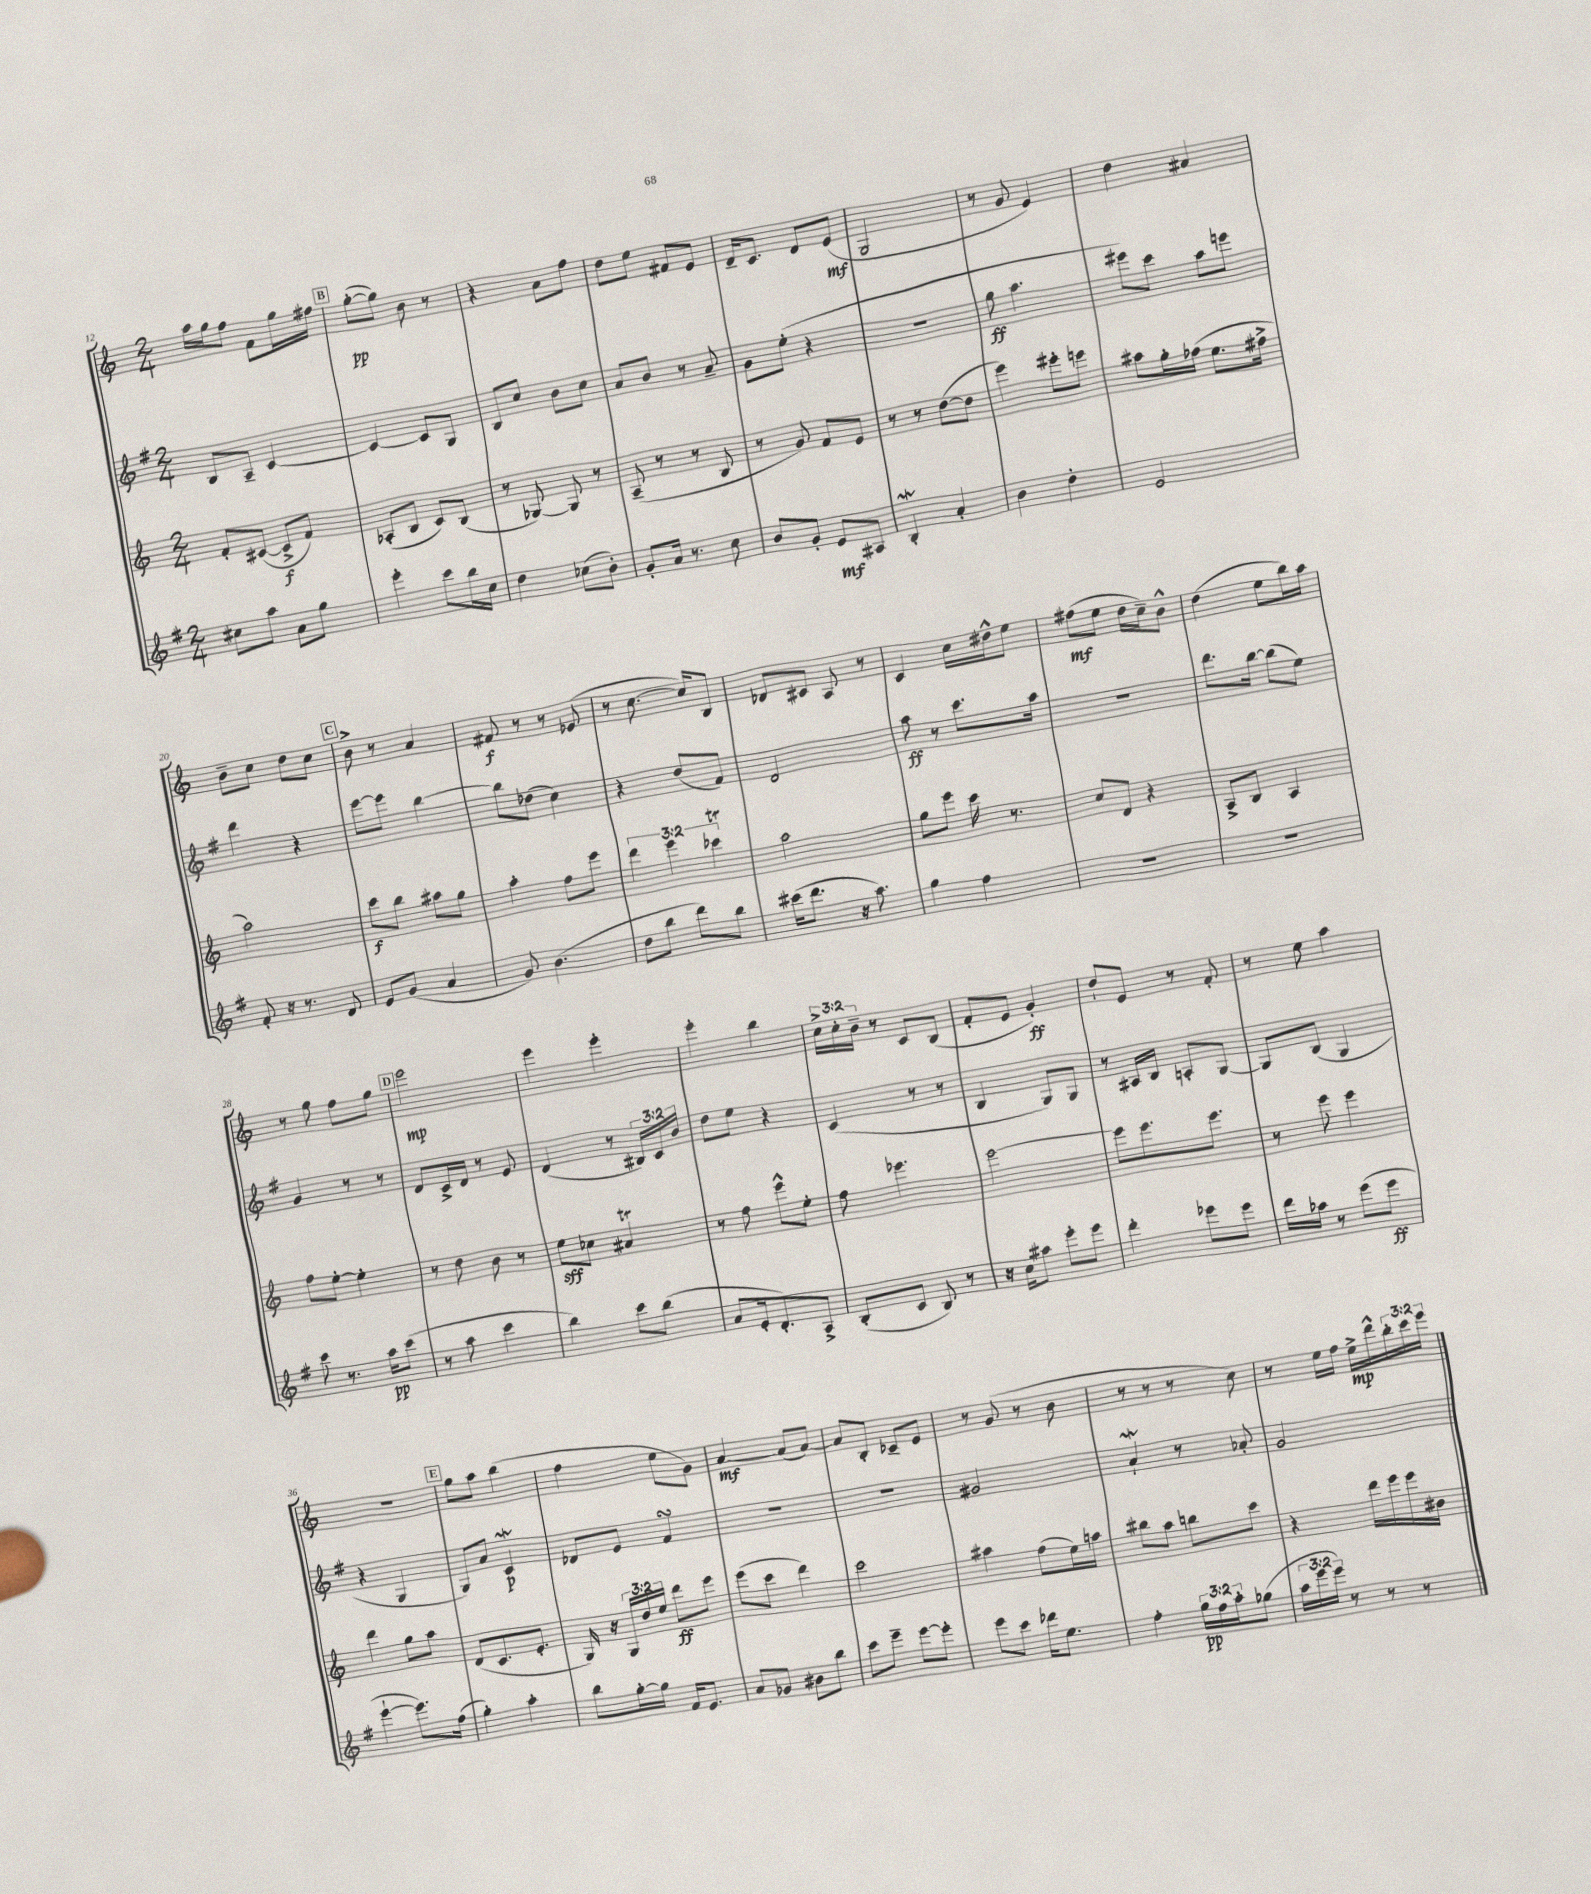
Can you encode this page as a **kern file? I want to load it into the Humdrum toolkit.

**kern	**kern	**kern	**kern
*staff4	*staff3	*staff2	*staff1
*clefG2	*clefG2	*clefG2	*clefG2
*k[f#]	*k[]	*k[f#]	*k[]
*M2/4	*M2/4	*M2/4	*M2/4
8cc#\L	8f'/L	8B/L	16aa\LL
.	.	.	16gg\J
8aa\J	([8c#/J	8A~/J	8ff\J
8a\L	8c#^/]L	[4c/	8f\L
8gg\J	8f/J)	.	16gg\L
.	.	.	16ff#\JJ
=	=	=	=
4eee'\	(8A-'/L	4c/_	([8gg'\L
.	8B/J	.	8gg\]J)
8ccc\L	8c/L)	8c/]L	8b\
16bb\L	(8B/J	8G/J	8r
16cc\JJ	.	.	.
=	=	=	=
4dd\	8r	8B/L	4r
.	[8G-/)	8cc/J	.
(8cc-\L	8G-/]	8b\L	8a\L
8b'\J)	8r	8cc\J	8ff\J
=	=	=	=
8g'/L	(8A~/	8a/L	8dd\L
16a/Jk	8r	8b/J	8ee\J
8.r	.	.	.
.	8r	8r	8f#/L
8cc\	8B/	8a~/	8e/J
=	=	=	=
8b/L	8r	8g\L	16d~/LK
.	.	.	8.c/J
8g'/J	8g/)	(8ee'\J	.
8e/L	8f/L	4r	8d/L
8A#/J	8e/J	.	(8e/J
=	=	=	=
4B'/	8r	2r	2G/
.	8r	.	.
4a'/	([8dd\L	.	.
.	8dd\]J	.	.
=	=	=	=
4b\	4eee\)	8gg\	8r
.	.	4.aa\	8g/
4dd'\	8eee#'\L	.	4e/)
.	8eee\J	.	.
=	=	=	=
2e/	8aa#\L	8eee#\L)	4dd\
.	16gg'\L	8ccc\J	.
.	(16ff-\JJ	.	.
.	8.ee\L	8aa\L	4a#/
.	.	8eee\J	.
.	16ff#^\Jk	.	.
=	=	=	=
8f#'/	2aa\)	4ddd\	8b~\L
16r	.	.	8cc\J
8.r	.	.	.
.	.	4r	8dd\L
8d/	.	.	8cc\J
=	=	=	=
8e/L	8ccc\L	[8eee\L	8b^\
(8g/J	8bb\J	8eee\]J	8r
4a/	8aa#\L	[4bb\	4a/
.	8gg\J	.	.
=	=	=	=
8g/)	4aa'\	8bb\]L	8f#/
(4.b\	.	(8dd-\J	8r
.	8ff\L	4cc\)	8r
.	8eee\J	.	(8e-/
=	=	=	=
8dd\L	6ddd\	4r	8r
8bb\J	.	.	[8.cc\
.	6eee\	.	.
8ddd\L)	.	(8dd/L	.
.	.	.	16cc/]LK)
.	6ccc-\	.	.
8bb\J	.	8f#/J)	8B/J
=	=	=	=
(16ccc#\LK	2aa\	2d/	8d-/L
8.ddd\J	.	.	.
.	.	.	8c#/J
16r	.	.	8A/
8.aa\)	.	.	.
.	.	.	8r
=	=	=	=
4gg\	8gg\L	8aa\	4c/
.	8eee\J	8r	.
4ff#\	16ccc\	8.ccc\L	16cc\LL
.	8.r	.	16dd#^^\J
.	.	.	8ee\J
.	.	16aa\Jk	.
=	=	=	=
2r	8cc/L	2r	(8ff#\L
.	8d/J	.	8ee\J
.	4r	.	16dd\LL
.	.	.	16cc~\J)
.	.	.	8b^^\J
=	=	=	=
2r	8A^/L	8.ddd\L	(4dd\
.	8B/J	.	.
.	.	[16bb\Jk	.
.	4A/	(8bb\]L	8ee\L
.	.	8ee\J)	16bb\L)
.	.	.	16aa\JJ
=	=	=	=
8ccc\	8ff\L	4g/	8r
8.r	[8ee'\J	.	8gg\
.	4ee'\]	8r	8ff\L
16aa\LK	.	.	.
(8ccc\J	.	8r	8gg\J
=	=	=	=
8r	8r	8d/L	2eee\
8aa\	8dd\	16c^/L	.
.	.	16d/JJ	.
4ccc\	8b\	8r	.
.	8r	8e/	.
=	=	=	=
4bb\)	8ee\L	(4d/	4eee\
.	8cc-\J	.	.
8ccc\L	4a#/	8r	4eee'\
(8bb\J	.	24B#/LL)	.
.	.	24c/	.
.	.	24b/JJ	.
=	=	=	=
8a/L	8r	8dd\L	4eee'\
16e'/k	8ff\	8ee\J	.
8.d'/)	.	.	.
.	8eee^^\L	4r	4bb\
8A^/J	8ee'\J	.	.
=	=	=	=
(8B'/L	8ff\	(4c/	24cc^\LL
.	.	.	24cc'\
.	.	.	24b~\JJ
8c/J	4.eee-\	.	8r
8B/)	.	8r	8c/L
8r	.	8r	(8B/J
=	=	=	=
16r	[2eee\	4B/	8f'/L
16cc\LK	.	.	.
8aa#\J	.	.	8e/J
8eee'\L	.	8G/L)	4g'/)
8eee\J	.	8G/J	.
=	=	=	=
4ddd'\	8eee\]L	8r	8dd`/L
.	8.eee\	16A#/LL	8e/J
.	.	16B/JJ	.
8eee-\L	.	8A'/L	8r
.	8.eee\J	.	.
8eee-\J	.	[8G/J	8f'/
=	=	=	=
16ddd\LL	8r	8G/]L	8r
16aa-\JJ	.	.	.
8r	8eee\	(8B/J	8ee\
(8eee\L	4eee\	4G/	4aa\
8eee\J	.	.	.
=	=	=	=
[4eee`\	4ddd\	4r	2r
8.eee\]L)	8gg\L	4G/	.
.	8aa\J	.	.
(16ff#\Jk	.	.	.
=	=	=	=
4gg'\)	(8d/L	8G/L)	8gg\L
.	8.c/	8a/J	8aa\J
4aa'\	.	4c/	(4bb\
.	8.e'/J	.	.
=	=	=	=
8bb\L	16G/)	8d-/L	4ff\
.	16r	.	.
[16gg'\L	24G/LL	8e/J	.
.	24dd/	.	.
16gg\]JJ	.	.	.
.	24ee/JJ	.	.
16f#/LK	8ddd\L	4f#/	8ee\L
8.e/J	.	.	.
.	8eee\J	.	8g\J)
=	=	=	=
8a/L	(8eee\L	2r	[4a/
8g-/J	8ccc\J	.	.
8b#\L	4ddd\)	.	(8a/]L
8bb\J	.	.	[8a/J)
=	=	=	=
8ccc\L	2ccc\	2r	8a/]L
8eee~\J	.	.	8B'/J
[8eee\L	.	.	8c-~/L
8eee'\]J	.	.	8e/J
=	=	=	=
8eee\L	4aa#\	2g#/	8r
8ccc\J	.	.	(8g/
16ddd-\LK	(8ff\L	.	8r
8.ee\J	.	.	.
.	16ee\L)	.	8b\
.	16aa\JJ	.	.
=	=	=	=
4ff#'\	8bb#\L	4a`/	8r
.	8aa\J	.	8r
24gg\LL	8bb\L	8r	8r
24ff#\	.	.	.
24aa'\J	.	.	.
(8gg-\J	8ccc\J	8a-'/	8cc\)
=	=	=	=
24aa\LL	4r	2g/	8r
24eee\	.	.	.
24eee\JJ)	.	.	.
8r	.	.	16ee\LL
.	.	.	16ff\JJ
8r	16ddd\LL	.	16ee^\LL
.	16eee\	.	16ddd^^\
8r	16eee\	.	24bb'\
.	.	.	24ccc\
.	16b#\JJ	.	.
.	.	.	24eee\JJ
==	==	==	==
*-	*-	*-	*-
